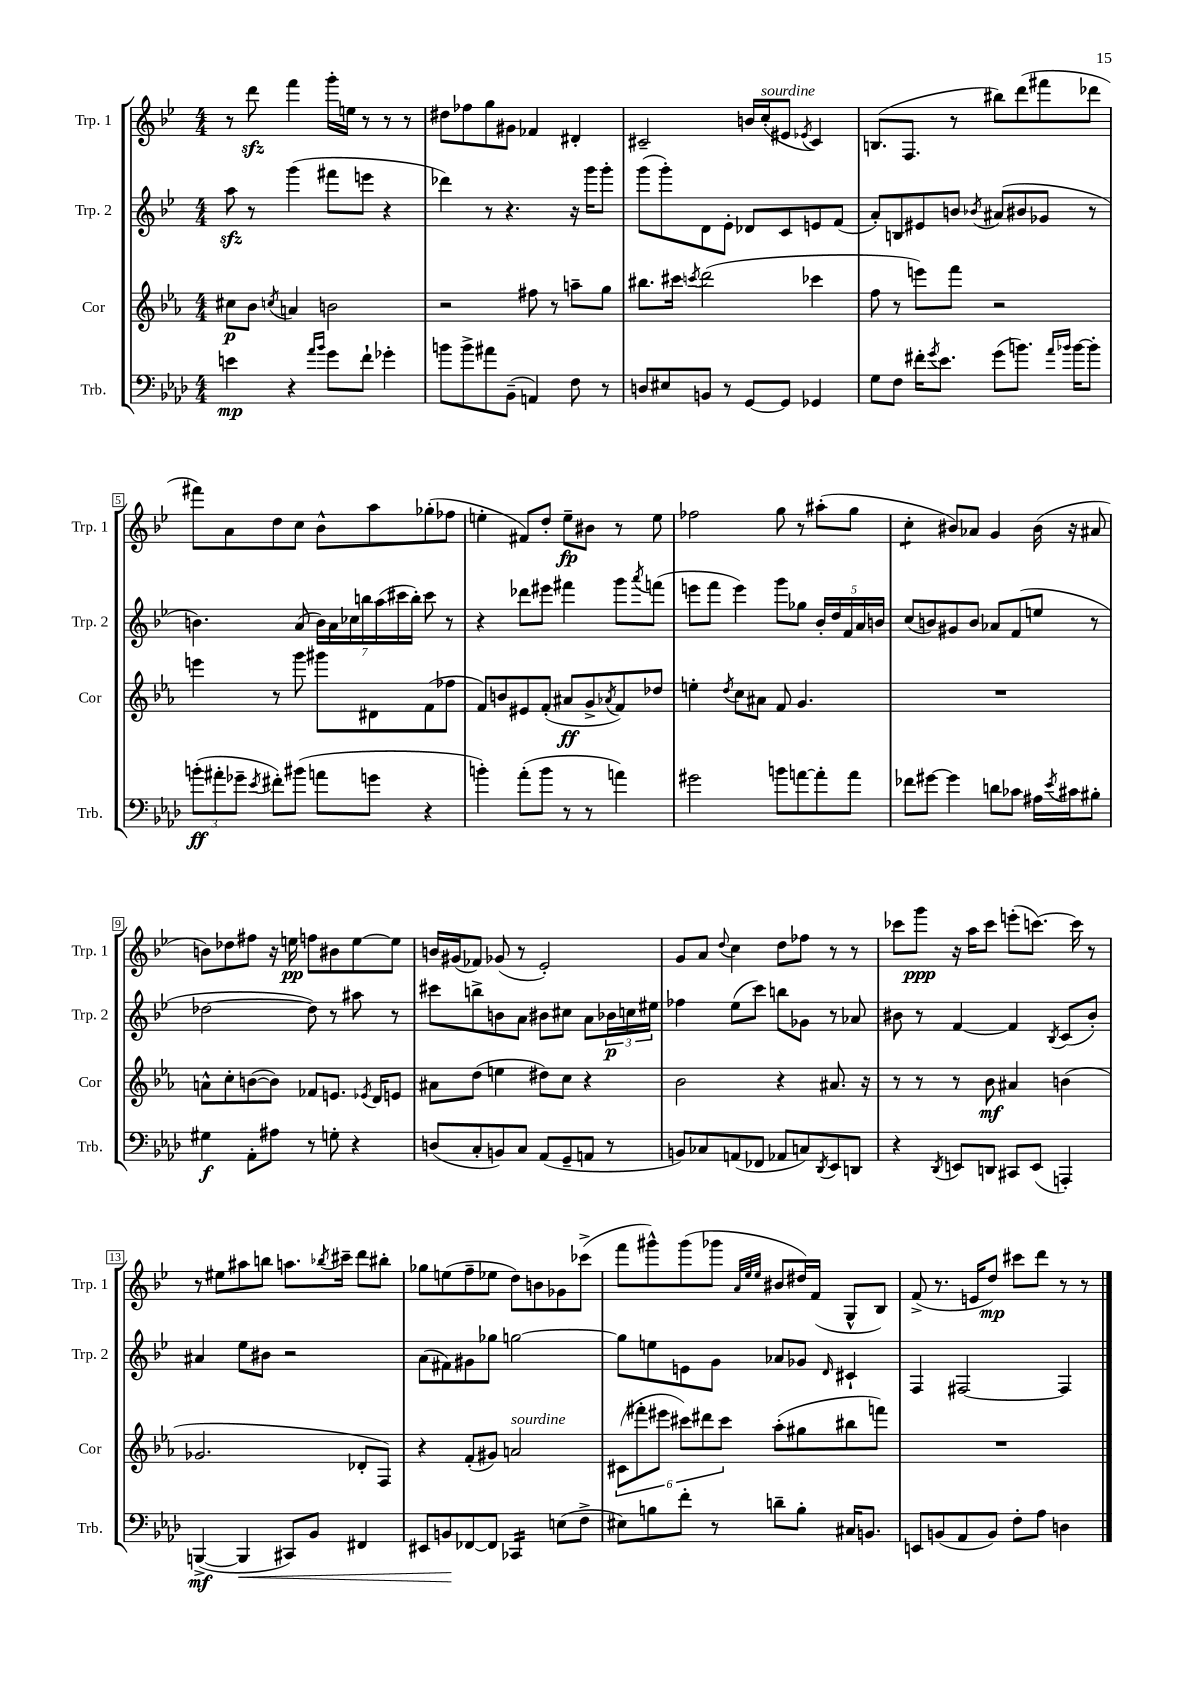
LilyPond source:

<<
\new StaffGroup <<
\new Staff = "s0" \with { instrumentName = "Trp. 1" shortInstrumentName = "Trp. 1" } {
    \clef treble \key bes \major \numericTimeSignature \time 4/4
    r8 d'''8\sfz f'''4 g'''16-. e''16 r8 r8 r8 |
    dis''8 fes''8 g''8 gis'8 fes'4 dis'4-. |
    cis'2-- b'16 c''16-.^\markup { \italic "sourdine" }( eis'8 \acciaccatura { ees'8 } cis'4) |
    b8.( f8. r8 bis''8) d'''8( fis'''8 des'''8 |
    fis'''8) a'8 d''8 c''8 bes'8-^ a''8 ges''8-.( fes''8 |
    e''4-. fis'8) d''8-. e''8--\fp bis'8 r8 e''8 |
    fes''2 g''8 r8 ais''8-.( g''8 |
    c''4:8-. bis'8) aes'8 g'4 bis'16( r16 ais'8 |
    b'8) des''8 fis''8 r16 e''16\pp f''8 bis'8 e''8~ e''8 |
    b'16 gis'16( fes'8) ges'8( r8 ees'2-.) |
    g'8 a'8 \appoggiatura { d''8 } c''4 d''8 fes''8 r8 r8 |
    ces'''8 g'''8\ppp r16 a''16 ces'''8 e'''8-.( c'''8.~) c'''16 r8 |
    r8 eis''8 ais''8 b''8 a''8. \acciaccatura { bes''8 } cis'''16-- d'''8 bis''8-. |
    ges''8 e''8( f''8-- ees''8 d''8) b'8 ges'8 ces'''8->( |
    f'''8 gis'''8-^) gis'''8( ges'''8 \grace { a'32 ees''32 ees''32 } bis'8 dis''16) f'16( g8-^ bes8) |
    f'8->( r8. e'16 d''8\mp) cis'''8 d'''8 r8 r8 \bar "|." |
}
\new Staff = "s1" \with { instrumentName = "Trp. 2" shortInstrumentName = "Trp. 2" } {
    \clef treble \key bes \major \numericTimeSignature \time 4/4
    a''8\sfz r8 g'''4( fis'''8 e'''8 r4 |
    des'''4) r8 r4. r16 g'''16 g'''8-. |
    g'''8( g'''8-.) d'8 ees'8-. des'8 c'8 e'8 f'8( |
    a'8-.) b8 eis'8 b'8 \acciaccatura { bes'8 } ais'8( bis'8 ges'8 r8 |
    b'4.) a'8( \tuplet 7/4 { b'16) a'16 ces''16 b''16 a''16( cis'''16 b''16-.) } cis'''8 r8 |
    r4 des'''8 eis'''8 fis'''4 g'''8 \acciaccatura { a'''8 } f'''8( |
    e'''8 f'''8 e'''4) g'''8 ges''8 \tuplet 5/4 { bes'16-. d''16 f'16 a'16 b'16 } |
    c''8( b'8) gis'8 b'8 aes'8 f'8( e''8 r8 |
    des''2~ des''8) r8 ais''8 r8 |
    cis'''8 b''8-> b'8 a'8 bis'8 cis''8 a'8 \tuplet 3/2 { bes'16\p c''16 eis''16 } |
    fes''4 ees''8( c'''8) b''8 ges'8 r8 aes'8 |
    bis'8 r8 f'4~ f'4 \acciaccatura { bes8 } c'8( bis'8-.) |
    ais'4 ees''8 bis'8 r2 |
    a'8( fis'8) gis'8 ges''8 g''2~ |
    g''8 e''8 e'8 g'8 aes'8 ges'8 \grace { d'16 } cis'4-! |
    f4 fis2~ fis4 \bar "|." |
}
\new Staff = "s2" \with { instrumentName = "Cor" shortInstrumentName = "Cor" } {
    \clef treble \key ees \major \numericTimeSignature \time 4/4
    cis''8\p bes'8 \acciaccatura { c''8 } a'4 b'2 |
    r2 fis''8 r8 a''8-- g''8 |
    bis''8. cis'''16 \acciaccatura { c'''8 } d'''2( ces'''4 |
    f''8 r8 e'''8) f'''8 r2 |
    e'''4 r8 g'''8 gis'''8 dis'8 f'8( fes''8 |
    f'8) b'8 eis'8 f'8-.( ais'8\ff g'8-> \acciaccatura { aes'8 } f'8) des''8 |
    e''4-. \acciaccatura { d''8 } c''8 ais'8 f'8 g'4. |
    R1 |
    a'8-^ c''8-. b'8~( b'8) fes'8 e'8. \acciaccatura { ees'8 } d'16 e'8 |
    ais'8 d''8( e''4 dis''8) c''8 r4 |
    bes'2 r4 ais'8. r16 |
    r8 r8 r8 bes'8\mf ais'4 b'4( |
    ges'2. des'8-. f8) |
    r4 f'8-.( gis'8) a'2^\markup { \italic "sourdine" } |
    \tuplet 6/4 { cis'8( fis'''8-. eis'''8 cis'''8) dis'''8 cis'''8 } aes''8-.( gis''8 bis''8 f'''8) |
    R1 \bar "|." |
}
\new Staff = "s3" \with { instrumentName = "Trb." shortInstrumentName = "Trb." } {
    \clef bass \key aes \major \numericTimeSignature \time 4/4
    e'4\mp r4 \grace { aes'16 bes'16 } g'8 f'8-! ges'4-. |
    b'8 b'8-> ais'8 bes,8--( a,4) f8 r8 |
    d8 eis8 b,8 r8 g,8~ g,8 ges,4 |
    g8 f8 fis'16-. \acciaccatura { g'8 } ees'8. g'8( b'8.) \grace { aes'16 bes'16 } bes'16~ bes'8-. |
    \tuplet 3/2 { b'8-.\ff( ais'8-. ges'8-- } \acciaccatura { ees'8 } fis'8-.) bis'8( a'8 g'8 r4 |
    b'4-.) aes'8-.( b'8 r8 r8 a'4) |
    gis'2 b'8 a'8~ a'8-. a'8 |
    fes'8 gis'8~ gis'4 d'8 ces'8 ais16 \acciaccatura { ees'8 } cis'16 bis8-. |
    gis4\f aes,8-. ais8 r8 g8-. r4 |
    d8( c8-. b,8) c8 aes,8( g,8-- a,8 r8 |
    b,8) ces8 a,8( fes,8 aes,8 c8) \acciaccatura { des,8 } ees,8 d,8 |
    r4 \acciaccatura { des,8 } e,8 d,8 cis,8 e,8( a,,4-.) |
    b,,4~->\mf( b,,4\< cis,8) bes,8 fis,4 |
    eis,8 b,8\! fes,8~ fes,8 ces,4:16 e8( f8-> |
    eis8) b8 f'8-. r8 d'8-- b8-. cis16 b,8. |
    e,8 b,8( aes,8 b,8) f8-. aes8 d4 \bar "|." |
}
>>
>>
\layout { \context { \Score \override BarNumber.stencil = #(make-stencil-boxer 0.1 0.3 ly:text-interface::print) } }
